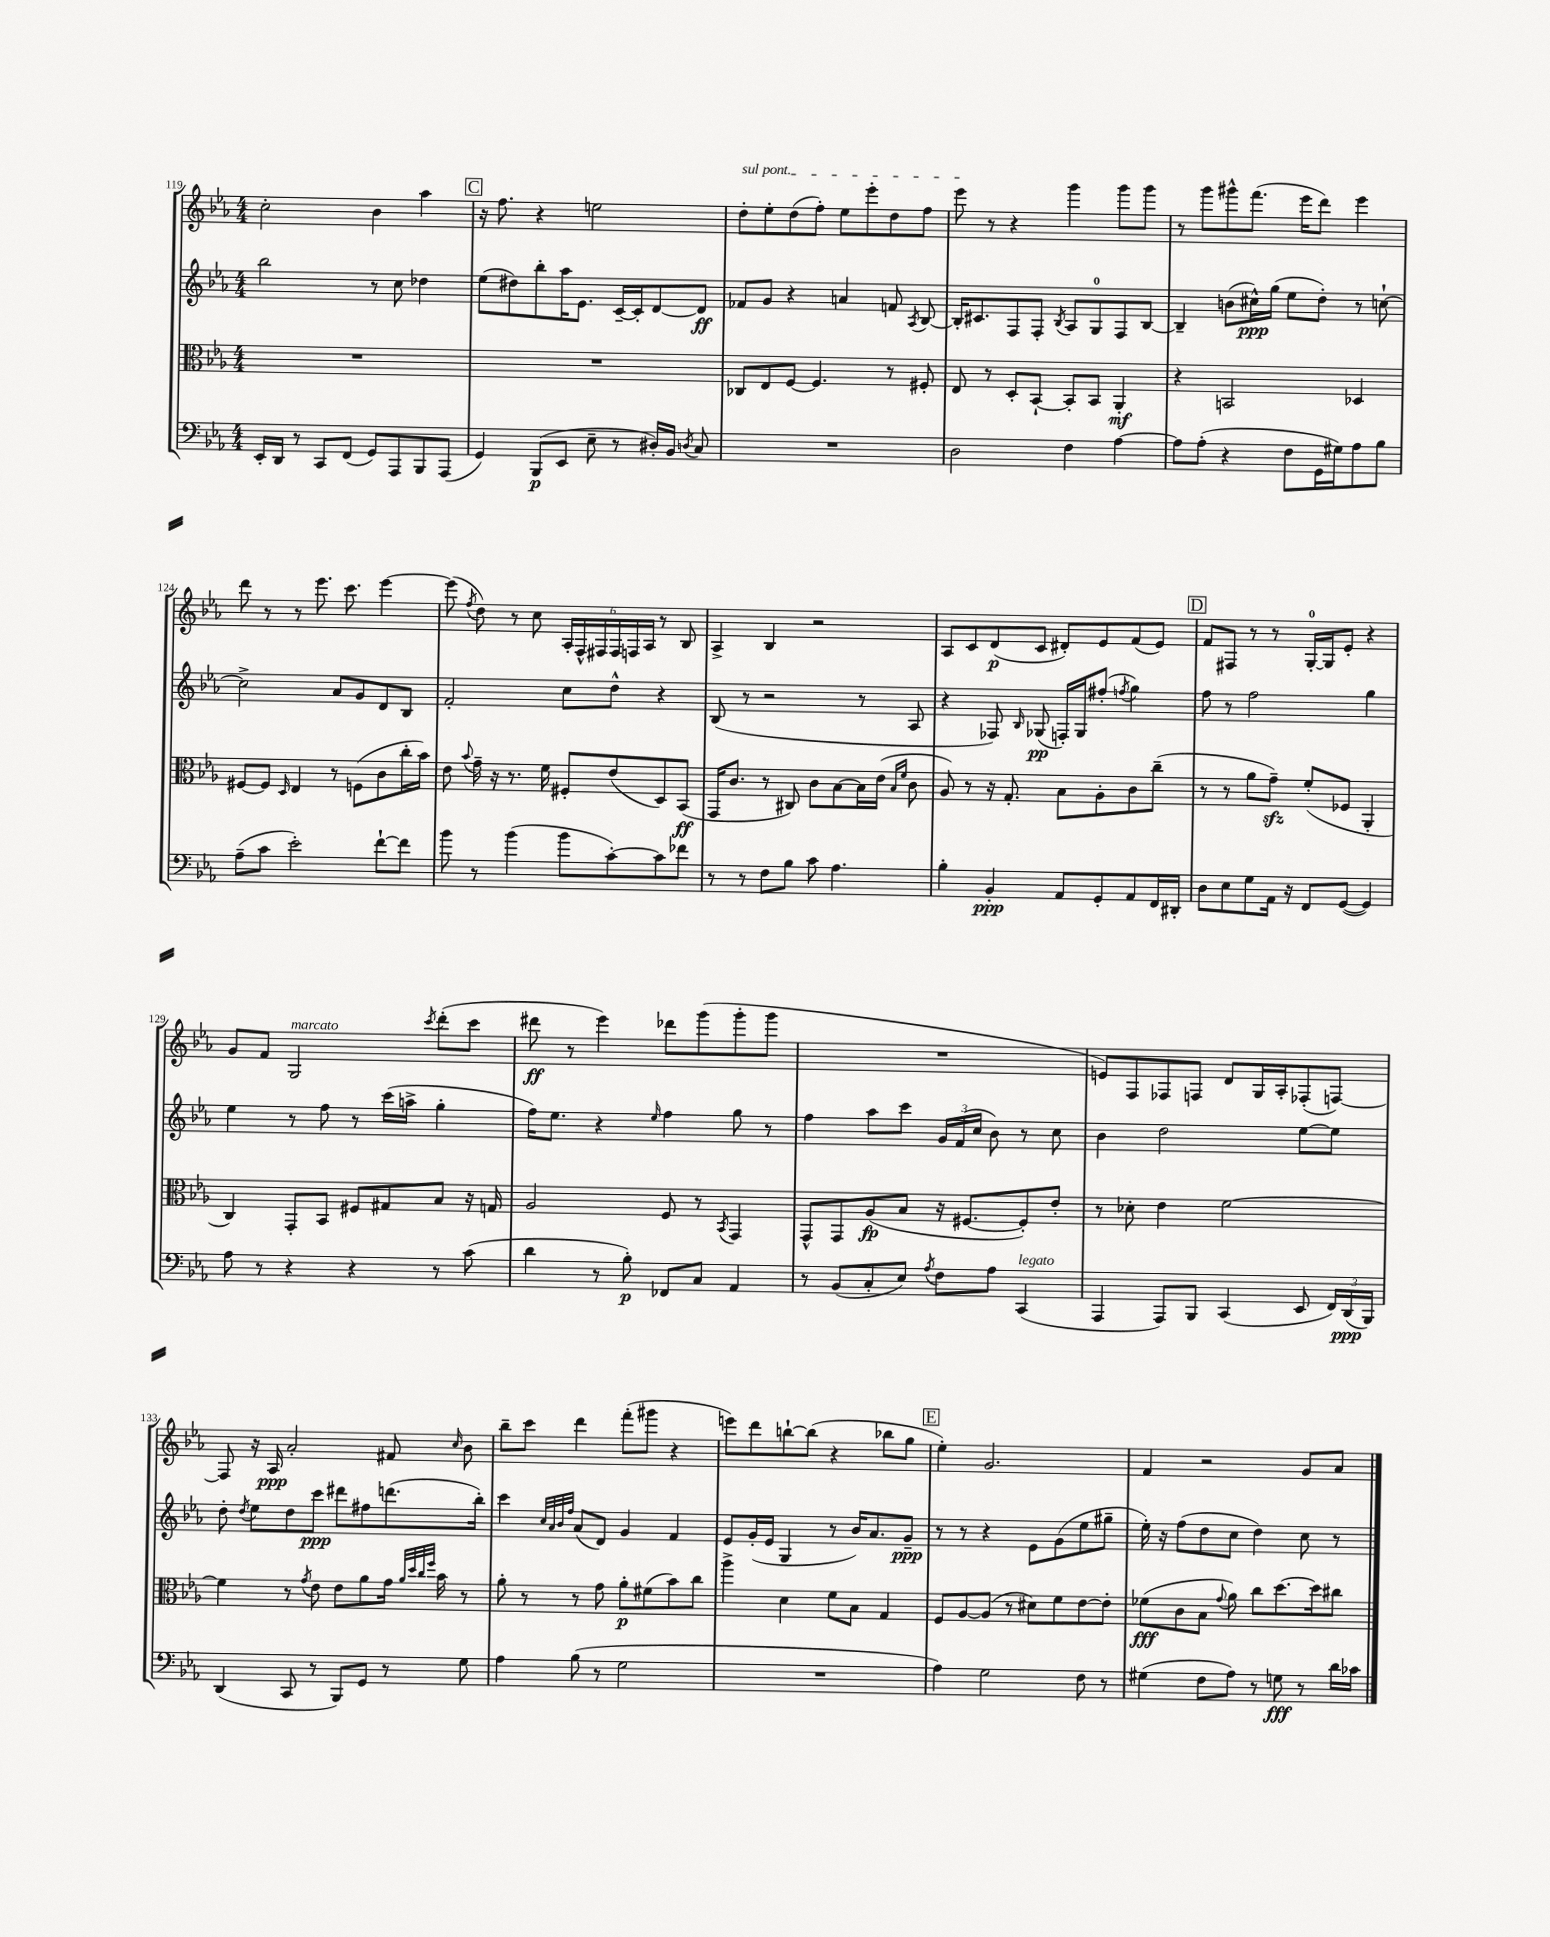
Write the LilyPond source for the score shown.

<<
\new StaffGroup <<
\new Staff = "s0" {
    \clef treble \key ees \major \numericTimeSignature \time 4/4
    \autoBeamOff c''2-. bes'4 aes''4 |
    \mark \markup { \box "C" } r16 f''8. r4 e''2 |
    \once \override TextSpanner.bound-details.left.text = \markup { \italic "sul pont." } d''8[-.\startTextSpan ees''8-. d''8( f''8]-.) ees''8[ ees'''8-. d''8 f''8] |
    ees'''8\stopTextSpan r8 r4 g'''4 g'''8[ g'''8] |
    r8 g'''8[ gis'''8-^ f'''8.]( ees'''16[ d'''8]) ees'''4 |
    d'''8 r8 r8 ees'''8. c'''8. ees'''4~ |
    ees'''8( \acciaccatura { f''8 } d''8) r8 c''8 \tuplet 6/4 { aes16[-. f16-^ fis16 fis16 f16 aes16] } r8 bes8 |
    aes4-> bes4 r2 |
    aes8[ c'8 d'8\p( c'8] dis'8[-.) ees'8 f'8( ees'8]) |
    \mark \markup { \box "D" } f'8[ fis8] r8 r8 g16[-0~-. g16 ees'8]-. r4 |
    g'8[ f'8] g2^\markup { \italic "marcato" } \acciaccatura { c'''8 } d'''8[-.( c'''8] |
    dis'''8\ff r8 ees'''4) des'''8[ g'''8( g'''8-. g'''8] |
    R1 |
    e'8[) f8 fes8 f8] d'8[ g16 aes16-. fes8-.( f8]~) |
    f8 r16 aes16\ppp aes'2-. fis'8 \grace { c''16 } bes'8 |
    bes''8[-- c'''8] d'''4 f'''8[-.( gis'''8] r4 |
    e'''8[) d'''8 b''8~-! b''8]( r4 bes''8[ g''8] |
    \mark \markup { \box "E" } ees''4-.) g'2. |
    f'4 r2 g'8[ aes'8] \bar "|." |
}
\new Staff = "s1" {
    \clef treble \key ees \major \numericTimeSignature \time 4/4
    \autoBeamOff bes''2 r8 c''8 des''4 |
    \mark \markup { \box "C" } ees''8[( dis''8) bes''8-. aes''16 ees'8.] c'16[~-- c'16-. d'8~ d'8]\ff |
    fes'8[ g'8] r4 a'4 f'8 \acciaccatura { aes8 } bes8~ |
    bes16[-. cis'8. f8 f8]-. \acciaccatura { bes8 } aes8[ g8-0 f8 bes8]~ |
    bes4-- b'8[( cis''16-^\ppp) g''16]( ees''8[ d''8]-.) r8 c''8~-! |
    c''2-> aes'8[ g'8 d'8 bes8] |
    f'2-. c''8[ d''8]-^ r4 |
    bes8( r8 r2 r8 aes8 |
    r4 fes8) \grace { bes16 } ges8\pp( f16[-.) ges16 fis''8]-.( \acciaccatura { f''8 } g''4) |
    \mark \markup { \box "D" } f''8 r8 f''2 g''4 |
    ees''4 r8 f''8 r8 c'''16[( a''16]-> g''4-. |
    f''16[) ees''8.] r4 \grace { ees''16 } f''4 g''8 r8 |
    f''4 aes''8[ c'''8] \tuplet 3/2 { g'16[ f'16( c''16] } bes'8) r8 c''8 |
    bes'4 d''2 ees''8[~ ees''8] |
    d''8-. \acciaccatura { d''8 } ees''8[ d''8 c'''8]\ppp dis'''8[ fis''8 d'''8.( bes''16]-.) |
    c'''4 \grace { c''32[ aes'32 bes'32 f''32] } aes'8[( d'8]) g'4 f'4 |
    ees'8[ g'16-.( ees'16] g4 r8 bes'16[) aes'8. g'8]--\ppp |
    \mark \markup { \box "E" } r8 r8 r4 ees'8[ g'8( ees''8 gis''8]-- |
    ees''16-.) r16 f''8[( d''8 c''8] d''4) c''8 r8 \bar "|." |
}
\new Staff = "s2" {
    \clef alto \key ees \major \numericTimeSignature \time 4/4
    \autoBeamOff R1 |
    \mark \markup { \box "C" } R1 |
    ces8[ ees8 f8]~ f4. r8 fis8-. |
    ees8 r8 d8[-. bes,8]~-! bes,8[-. bes,8] aes,4-.\mf |
    r4 b,2 des4 |
    fis8[~ fis8] \grace { d16 } ees4 r8 f8[( c'8 c''16-. bes'16]) |
    ees'8 \appoggiatura { bes'8 } g'16-- r16 r8. f'16 fis8[-. ees'8( d8) bes,8]\ff( |
    g,16[ c'8.] r8 cis8) c'8[ bes8~ bes16 ees'16]( \grace { bes16[ f'16] } c'8 |
    aes8) r8 r16 g8.-. bes8[ aes8-. c'8 c''8]--( |
    \mark \markup { \box "D" } r8 r8 aes'8[ g'8]--\sfz) f'8[-.( fes8] aes,4-. |
    c4) g,8[-. bes,8] fis8[ gis8 bes8] r16 g16 |
    aes2 f8 r8 \acciaccatura { bes,8 } g,4 |
    g,8[-^ g,8 aes8\fp( bes8] r16 fis8.[~ fis8-.) ees'8]-. |
    r8 des'8-. ees'4 f'2~ |
    f'4 r8 \acciaccatura { g'8 } ees'8 ees'8[ aes'8 g'16] \grace { aes'32[ d''32 c''32 f''32] } bes'16 r8 |
    aes'8-. r8 r8 g'8 aes'8[-.\p fis'8( bes'8) c''8] |
    aes''4-> d'4 f'8[ bes8] g4 |
    \mark \markup { \box "E" } f8[ aes8~ aes8]( r8 dis'8[) f'8 ees'8~ ees'8]-. |
    fes'8[\fff( c'8 bes8] \appoggiatura { g'8 } aes'8) c''8[ d''8.~ d''16 cis''8] \bar "|." |
}
\new Staff = "s3" {
    \clef bass \key ees \major \numericTimeSignature \time 4/4
    \autoBeamOff ees,16[-. d,16] r8 c,8[ f,8]( g,8[) aes,,8 bes,,8 aes,,8]( |
    \mark \markup { \box "C" } g,4) bes,,8[\p( ees,8] ees8-- r8 dis16[-.) bes,16] \acciaccatura { d8 } c8 |
    R1 |
    d2 f4 aes4~ |
    aes8[ aes8]-.( r4 f8[ g,16 gis16) aes8 bes8] |
    aes8[--( c'8] ees'2-.) f'8[~-! f'8] |
    bes'8 r8 bes'4( bes'8[ c'8~-.) c'8 fes'8] |
    r8 r8 f8[ bes8] c'8 aes4. |
    bes4-. bes,4-.\ppp aes,8[ g,8-. aes,8 f,16 dis,16]-. |
    \mark \markup { \box "D" } d8[ ees8 g8 aes,16] r16 f,8[ g,8]~( g,4) |
    aes8 r8 r4 r4 r8 c'8( |
    d'4 r8 bes8-.\p) fes,8[ c8] aes,4 |
    r8 bes,8[( c8-. ees8]) \acciaccatura { aes8 } f8[ aes8] c,4^\markup { \italic "legato" }( |
    aes,,4 aes,,8[) bes,,8] c,4( ees,8 \tuplet 3/2 { f,16[) d,16\ppp( bes,,16]) } |
    d,4( c,8 r8 bes,,8[) g,8] r8 g8 |
    aes4 bes8( r8 g2 |
    R1 |
    \mark \markup { \box "E" } aes4) g2 f8 r8 |
    gis4( f8[ aes8]) r8 g8\fff r8 d'16[ ces'16] \bar "|." |
}
>>
>>
\layout { \context { \Score currentBarNumber = #119 } }
